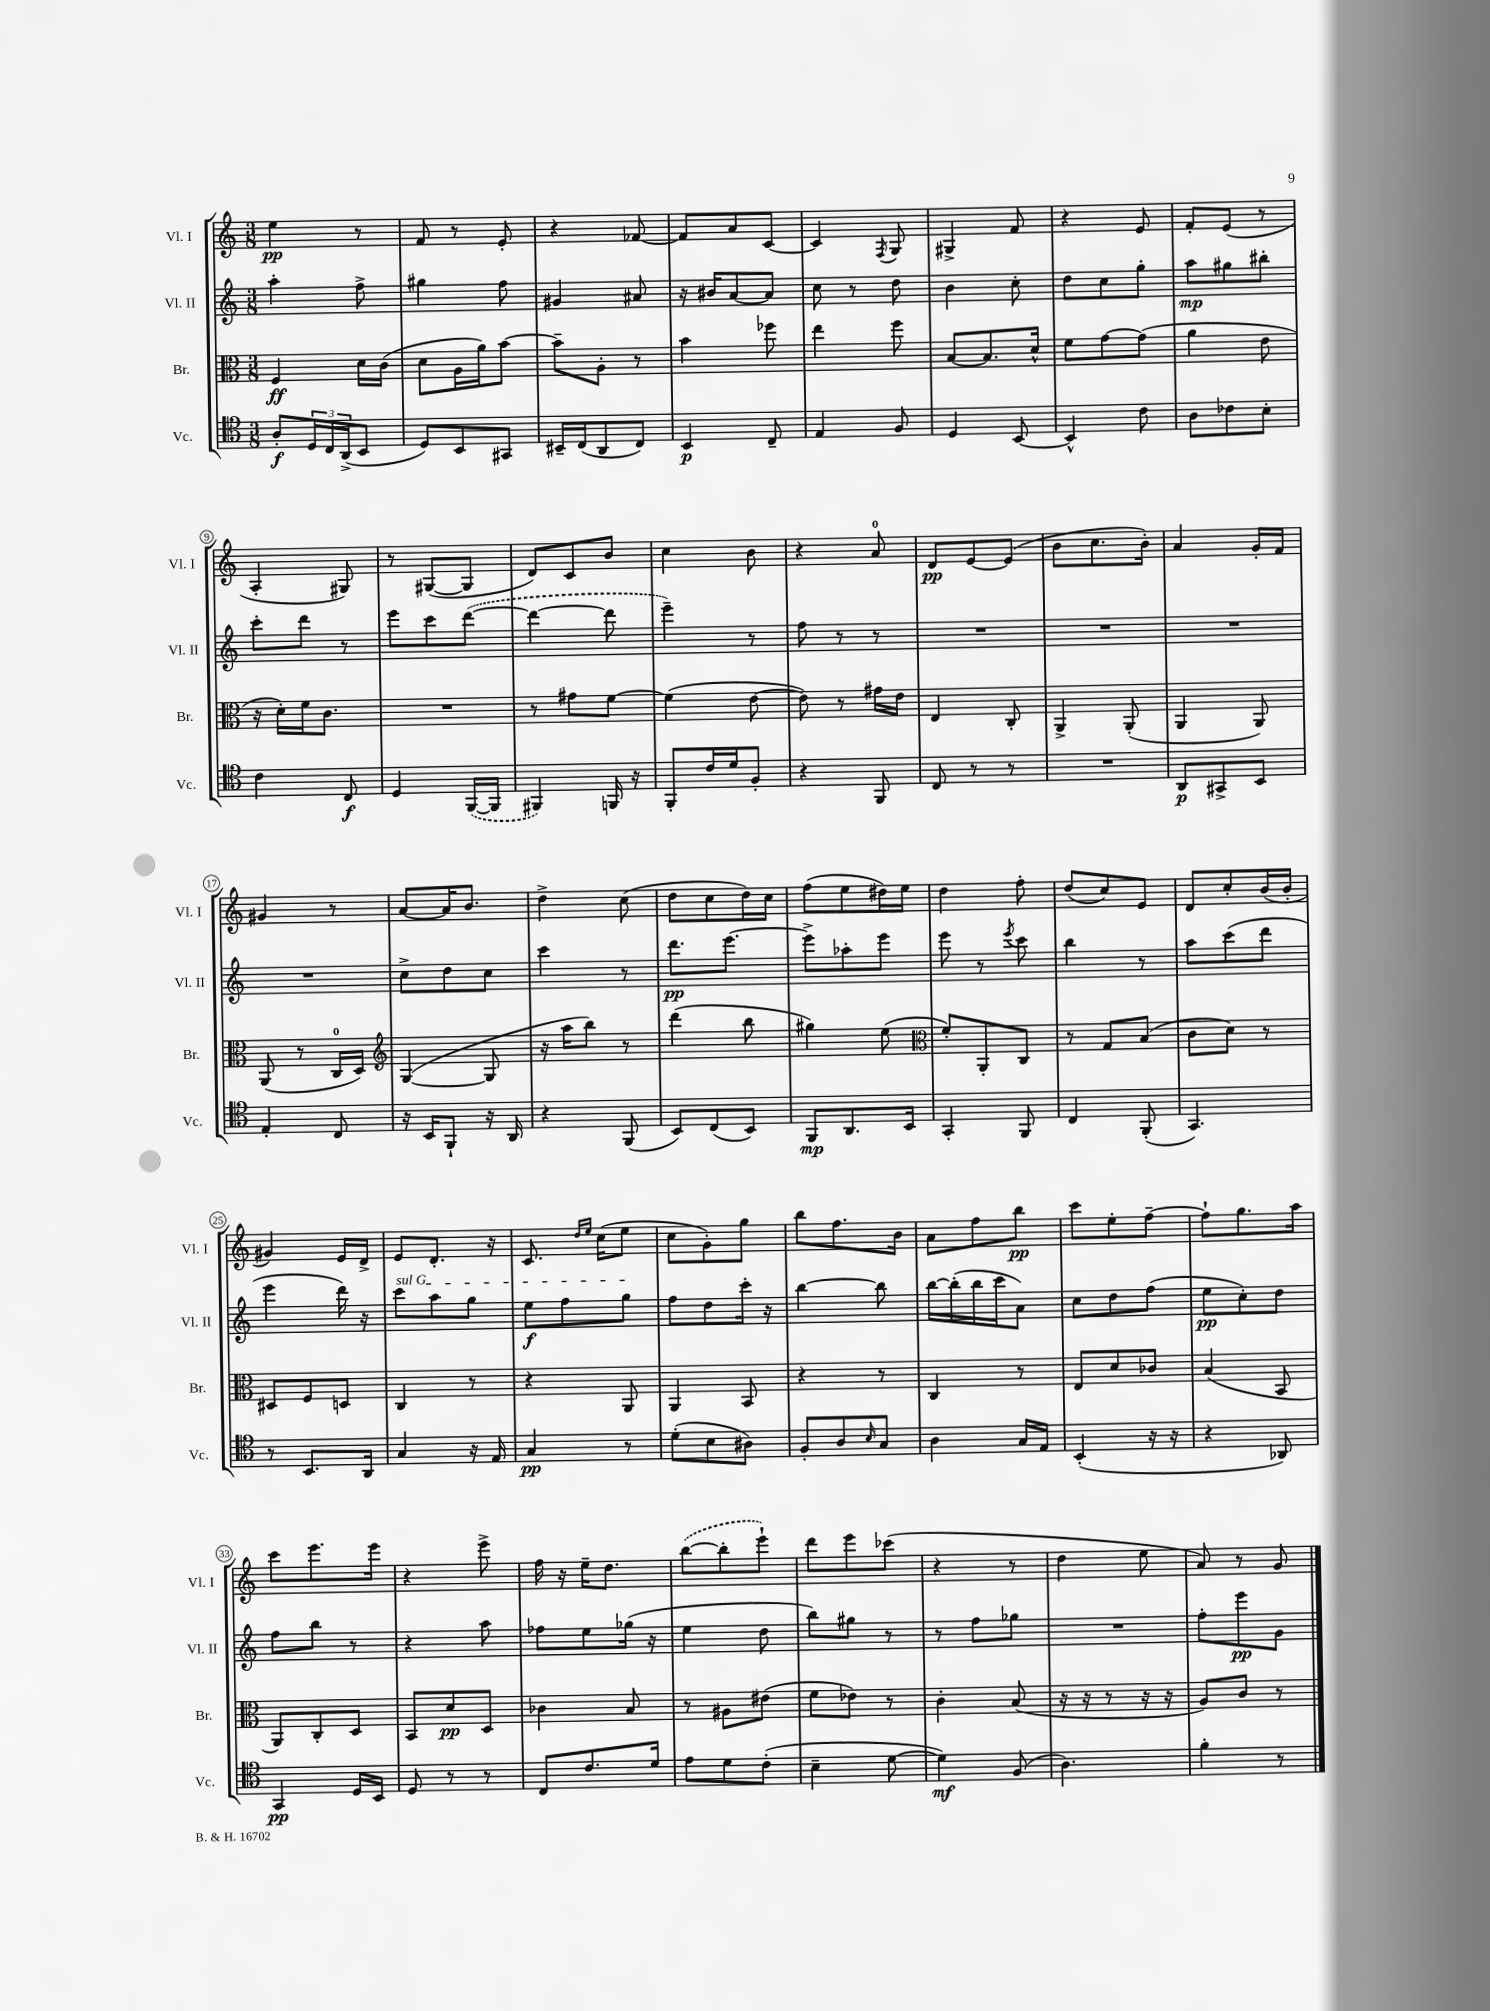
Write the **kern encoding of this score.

**kern	**kern	**kern	**kern
*staff4	*staff3	*staff2	*staff1
*clefC4	*clefC3	*clefG2	*clefG2
*k[]	*k[]	*k[]	*k[]
*M3/8	*M3/8	*M3/8	*M3/8
8A'/L	4F/	4aa'\	4ee\
24D/L	.	.	.
24C/	.	.	.
(24AA^/J	.	.	.
8BB/J	16d\LL	8ff^\	8r
.	(16c\JJ	.	.
=	=	=	=
8D/L)	8d\L	4gg#\	8f/
8BB/	16A\L	.	8r
.	16a\J)	.	.
8GG#/J	[8b\J	8ff\	8e'/
=	=	=	=
16BB#~/LL	8b~\]L	4g#/	4r
(16C/J	.	.	.
8AA/	8A'\J	.	.
8C/J)	8r	8a#/	[8f-/
=	=	=	=
4BB/	4b\	16r	8f-/]L
.	.	16b#/LK	.
.	.	[8a/	8a/
8C~/	8ff-\	8a/]J	[8c/J
=	=	=	=
4E/	4ee\	8cc\	4c/]
.	.	8r	.
.	.	.	8qF/
8F/	8ff\	8dd\	8G/
=	=	=	=
4D/	[8B/L	4b\	4G#^/
.	8.B/]	.	.
[8BB/	.	8cc'\	8f/
.	16d^^/Jk	.	.
=	=	=	=
4BB^^/]	8f\L	8dd\L	4r
.	[8g\	8cc\	.
8c\	(8g\]J	8gg'\J	8e/
=	=	=	=
8A\L	4a\	8aa\L	8f'/L
8c-\	.	8gg#\	(8e/J
8B'\J	8e\	8bb#'\J	8r
=	=	=	=
4c\	16r	8ccc'\L	4A'/
.	16d'\LL)	.	.
.	16f\J	8ddd\J	.
.	8.c\J	.	.
8C/	.	8r	8G#/)
=	=	=	=
4D/	4.r	8eee\L	8r
.	.	8ccc\	([8G#/L
([16FF/LL	.	([8ddd\J	8G#/]J
16FF/]JJ	.	.	.
=	=	=	=
4FF#/)	8r	4ddd\_	8d/L)
.	8g#\L	.	8c/
16FF/	[8f\J	8ddd\]	8b/J
16r	.	.	.
=	=	=	=
8FF'/L	(4f\]	4eee~\)	4cc\
16c/L	.	.	.
16d/J	.	.	.
8F'/J	[8e\	8r	8b\
=	=	=	=
4r	8e\])	8ff\	4r
.	8r	8r	.
8FF/	16g#\LL	8r	8a/
.	16e\JJ	.	.
=	=	=	=
8C/	4E/	4.r	8d/L
8r	.	.	[8e/
8r	8C'/	.	(8e/]J
=	=	=	=
4.r	4AA^/	4.r	8b\L
.	.	.	8.cc\
.	(8AA'/	.	.
.	.	.	16b'\Jk)
=	=	=	=
8AA/L	4AA/	4.r	4a/
8GG#^/	.	.	.
8BB/J	8AA/)	.	16g'/LL
.	.	.	16f/JJ
=	=	=	=
4E'/	(8AA/	4.r	4g#/
.	8r	.	.
8C/	16C/LL	.	8r
.	16D/JJ)	.	.
=	=	=	=
*	*clefG2	*	*
16r	([4G/	8cc^\L	[8a/L
16BB/LK	.	.	.
8FF`/J	.	8dd\	16a/]K
.	.	.	8.b/J
16r	8G/]	8cc\J	.
16AA/	.	.	.
=	=	=	=
4r	16r	4ccc\	4dd^\
.	16aa\LK	.	.
.	8bb\J)	.	.
(8FF/	8r	8r	(8cc\
=	=	=	=
8BB/L)	(4ddd\	8.ddd\L	8dd\L
(8C/	.	.	8cc\
.	.	[8.eee\J	.
8BB/J)	8bb\	.	16dd\L)
.	.	.	16cc\JJ
=	=	=	=
8FF/L	4gg#\)	8eee^\]L	(8ff\L
8.AA/	.	8aa-'\	8ee\
.	(8ee\	8eee\J	16dd#\L)
16BB/Jk	.	.	16ee\JJ
=	=	=	=
*	*clefC3	*	*
4GG'/	8f'/L)	8eee\	4dd\
.	8AA'/	8r	.
.	.	8qeee/	.
8FF/	8C/J	8ccc\	8ff'\
=	=	=	=
4C/	8r	4bb\	(8dd/L
.	8G/L	.	8cc/)
(8FF'/	(8B/J	8r	8e/J
=	=	=	=
4.GG/)	8c\L	8aa\L	8d/L
.	8d\J)	(8ccc\	8cc'/
.	8r	8ddd\J	(16b/L
.	.	.	16b'/JJ
=	=	=	=
8r	8D#/L	4eee\	4g#/)
8.BB/L	8F/	.	.
.	8D/J	16ddd\)	16e/LL
16AA/Jk	.	16r	16d^/JJ
=	=	=	=
4G/	4C/	8ccc\L	8e/L
.	.	8aa\	8.d'/J
16r	8r	8gg\J	.
16E/	.	.	16r
=	=	=	=
4G/	4r	8ee\L	8.c/
.	.	8ff\	.
.	.	.	16qqdd/LL
.	.	.	16qqee/JJ
.	.	.	(16cc\LK
8r	8AA/	8gg\J	8ee\J
=	=	=	=
(8d'\L	4AA/	8ff\L	8cc\L
8B\	.	8dd\	8g'\)
8A#\J)	8BB/	16ccc'\Jk	8gg\J
.	.	16r	.
=	=	=	=
8F'/L	4r	[4bb\	8bb\L
8A/	.	.	8.ff\
16qqB/	.	.	.
8G/J	8r	8bb\]	.
.	.	.	16b\Jk
=	=	=	=
4A\	4C/	[16bb\LL	8a\L
.	.	(16bb'\]	.
.	.	16bb\	8ff\
.	.	16ccc\J	.
16G/LL	8r	8a\J)	8bb\J
16E/JJ	.	.	.
=	=	=	=
(4BB'/	8E/L	8cc\L	8ccc\L
.	8d/	8dd\	8ee'\
16r	8c-/J	(8ff\J	[8ff~\J
16r	.	.	.
=	=	=	=
4r	(4B/	8ee\L	8ff`\]L
.	.	8cc'\)	8.gg\
8AA-/)	8BB/	8dd\J	.
.	.	.	16aa\Jk
=	=	=	=
4GG/	8AA/L)	8ff\L	8ccc\L
.	8C'/	8bb\J	8.eee\
16D/LL	8D/J	8r	.
16BB/JJ	.	.	16eee\Jk
=	=	=	=
8D/	8BB/L	4r	4r
8r	8d/	.	.
8r	8D/J	8aa\	8eee^\
=	=	=	=
8C/L	4c-\	8ff-\L	16ff\
.	.	.	16r
8.c/	.	8ee\	16ee~\LK
.	.	.	8.dd\J
.	8B/	(16gg-\Jk	.
16d/Jk	.	16r	.
=	=	=	=
8e\L	8r	4ee\	([8bb\L
8d\	8A#\L	.	8bb'\]
(8c'\J	(8e#\J	8dd\	8eee`\J)
=	=	=	=
4B~\	8f\L	8bb\L)	8ddd\L
.	8e-\J)	8gg#\J	8eee\
[8d\	8r	8r	(8ccc-\J
=	=	=	=
4d\])	4c'\	8r	4r
.	.	8ff\L	.
(8F/	(8B/	8gg-\J	8r
=	=	=	=
4.A\)	16r	4.r	4dd\
.	16r	.	.
.	8r	.	.
.	16r	.	8ee\
.	16r	.	.
=	=	=	=
4f'\	8A/L)	8ff'\L	8a/)
.	8c/J	8eee\	8r
8r	8r	8g\J	8g/
==	==	==	==
*-	*-	*-	*-
